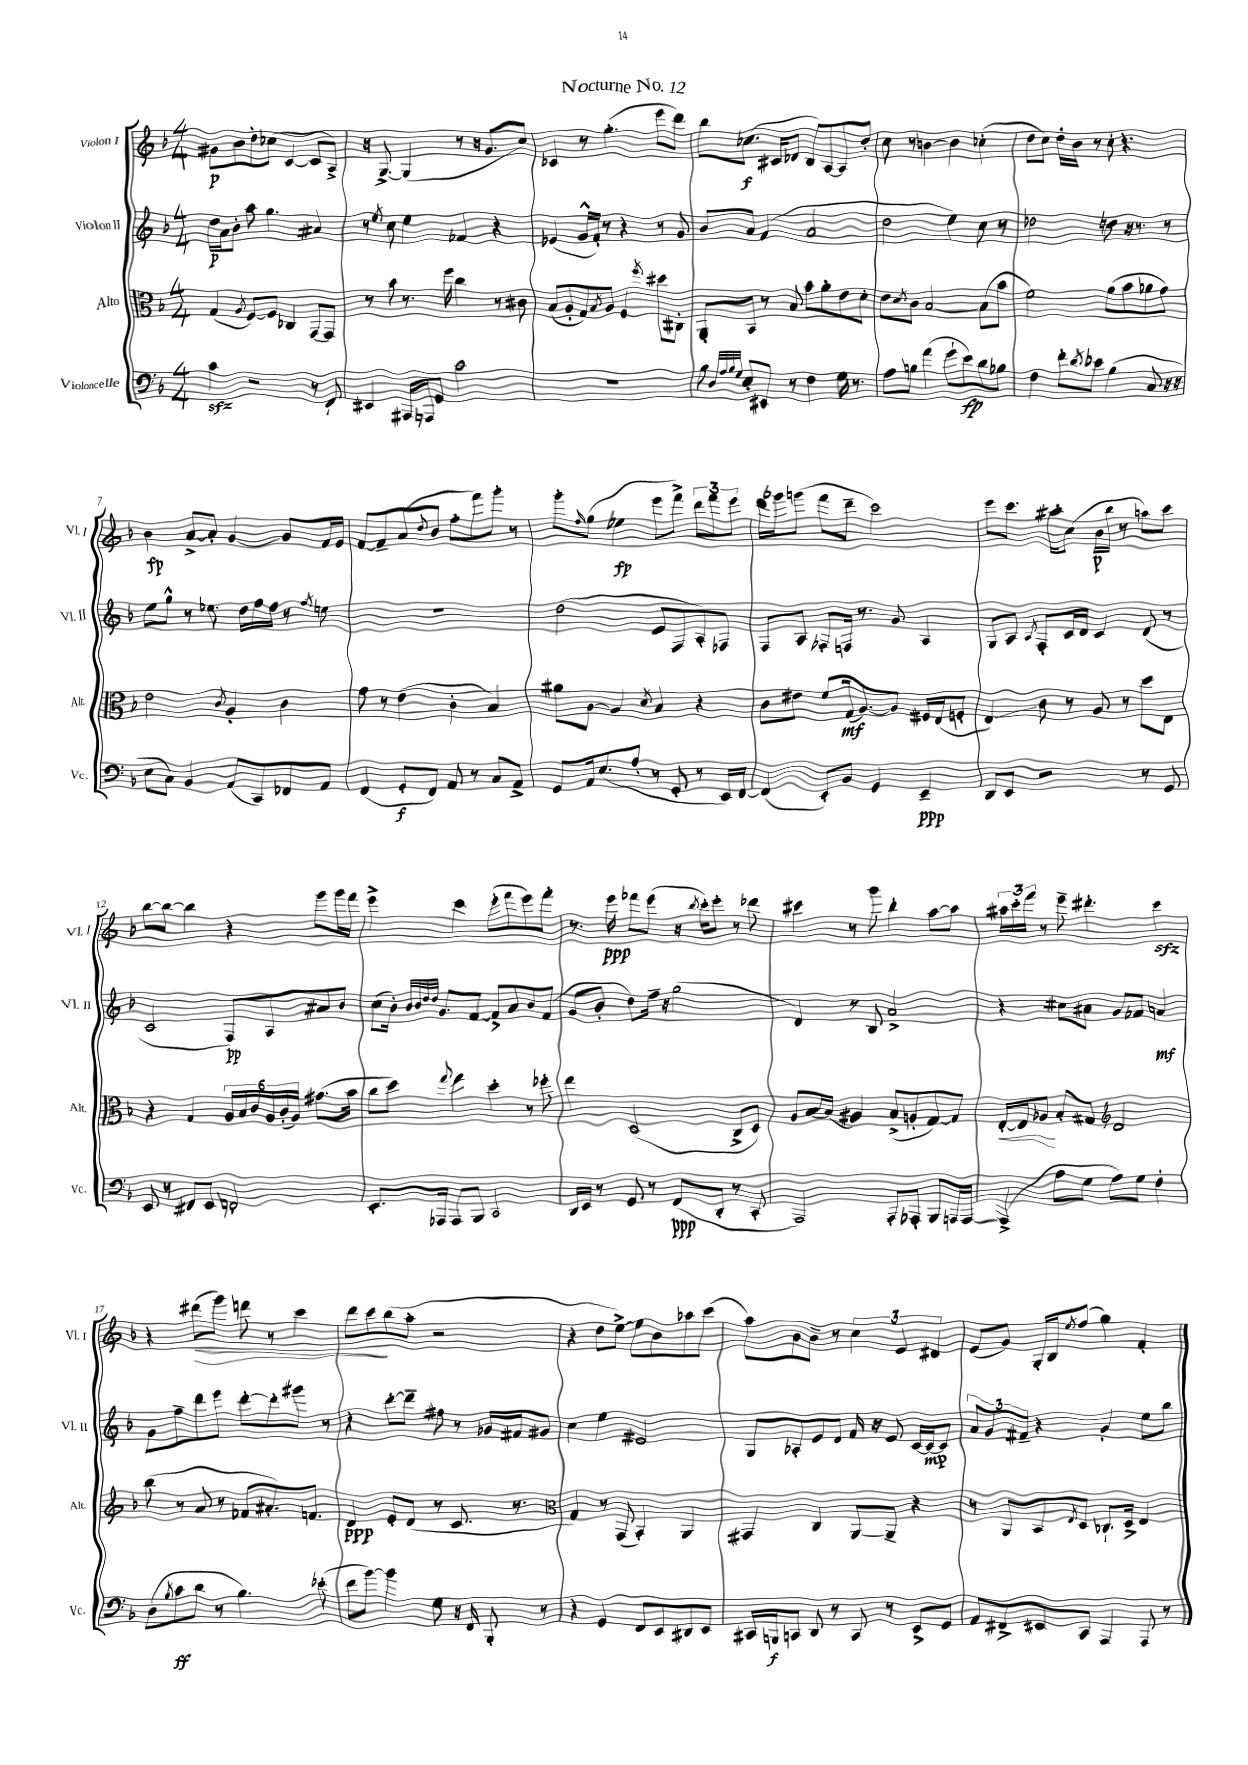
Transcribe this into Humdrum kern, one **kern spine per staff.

**kern	**kern	**kern	**kern
*staff4	*staff3	*staff2	*staff1
*clefF4	*clefC3	*clefG2	*clefG2
*k[b-]	*k[b-]	*k[b-]	*k[b-]
*M4/4	*M4/4	*M4/4	*M4/4
4c\	(4G/	16dd\LL	8g#\L
.	.	16a\J	.
.	.	8b-'\J	8b-\
.	8qA/	.	.
2r	[8F/L)	8aa\	8dd'\
.	8F/]J	4.gg\	(8cc-\J
.	4C-/	.	[4c/
8r	[8GG/L	4a#/	8c/]L
8FF`/	8GG/]J	.	8A^/J)
=	=	=	=
4EE#/	8r	8r	16r
.	.	.	[8.G^/
.	.	8qee/	.
.	8b-\	8cc\	.
16AAA#/LL	8.r	4ee\	(4G/]
16AAA/J	.	.	.
8GG/J	.	.	.
.	16ff\	.	.
2c\	4cc\	4f-/	8r
.	.	.	16r
.	.	.	8.g/L
.	8r	4r	.
.	8c#\	.	8cc/J)
=	=	=	=
1r	(8B-/L	(4e-/	4c-/
.	8A'/	.	.
.	8G/)	16g^^/LL	8r
.	.	16f'/JJ)	.
.	8qB-/	.	.
.	8A/J	8r	(4.gg'\
.	4F/	4r	.
.	8qff/	.	.
.	8dd#\L	8r	8eee\L
.	8C#'\J	8g/	8ddd\J)
=	=	=	=
8B-\	8AA'/L	8b-/L	8bb-\L
32qqD/LLL	.	.	.
32qqA/	.	.	.
32qqB-/	.	.	.
32qqG/JJJ	.	.	.
8E'/L	8BB-/J	8a/J	(8.cc-\J
8EE#/J	8r	(4f/	.
.	.	.	16c#/LK
8r	8B-/	.	8d-/J
4F\	8b-\L	2a/	8B-/L)
.	8a'\	.	[8A/
16G\	8e\	.	8A/]
8.r	.	.	.
.	8d'\J	.	8dd'/J
=	=	=	=
8A\L	8e\L	2dd\	8cc\
.	8qd/	.	.
8B\J	8c\J	.	8r
(4a\	[2B-/	.	[4b\
8g`\L	.	4ee\)	4b\]
8e\)	.	.	.
8d\	(8B-\]L	8cc\	(4cc-'\
8B-\J	8b-\J	8r	.
=	=	=	=
4F\	2f\)	2dd-\	8dd\L
.	.	.	8cc\J)
8f'\L	.	.	16dd'\LL
.	.	.	16b-\JJ
8qd/	.	.	.
8e-\J	.	.	8r
(4B-\	(8a\L	8dd\	8cc'\
.	8b-\	16r	4.r
.	.	8.r	.
8C/	8a-\	.	.
16r	8g\J)	8r	.
16r	.	.	.
=	=	=	=
8E\L	2e\	8ee\L	4b-\
8C\J)	.	8gg^^\J	.
4BB-/	.	8r	[8a^/L
.	.	8.ee-\	8a'/]J
.	8qc/	.	.
(8AA/L	4A'/	.	[4g/
.	.	16dd\LL	.
8CC/)	.	16ff\	.
.	.	16ff\JJ	.
8FF-/	4c\	8r	8g/]L
.	.	8qff/	.
8AA/J	.	8ee\	16f/L
.	.	.	16e/JJ
=	=	=	=
(4FF/	8g\	1r	[8f/L
.	8r	.	8f~/]
8GG'/L	(4e\	.	(8a/
.	.	.	8qqdd/
8FF/J)	.	.	8b-/J
8AA/	4c'\	.	8ff'\L
8r	.	.	8fff\)
8C/L	4B-/)	.	8ggg'\J
8AA^/J	.	.	8r
=	=	=	=
8GG/L	8a#\L	(2dd\	8ggg'\L
.	.	.	16qqff/
16AA/k	[8A\J	.	(8gg\J
(8.E/	.	.	.
.	4A/]	.	4ee-\
8A'/J	.	.	.
.	8qd/	.	.
8r	4B-/	8e/L	8eee\L
8GG'/	.	8F/	8fff^\J)
8r	4r	8A'/)	12ddd\L
.	.	.	12fff\
16EE/LL)	.	8F-/J	.
.	.	.	12eee\J
[16FF/JJ	.	.	.
=	=	=	=
(4FF/]	8c\L	8F/L	16ddd\LL
.	.	.	16ggg-\J
.	8e#\J	8A/J	(8ggg\J
8EE'/L)	8f/L	8F-'/L	8fff\L
8BB-/J	(16G/k	16F/Jk	8ddd~\J
.	[8.A/)	8.r	.
4GG/	.	.	2ccc\)
.	8A/]J	8g/	.
4EE~/	16F#/LL	4A/	.
.	(16E/J	.	.
.	8F'/J	.	.
=	=	=	=
8DD/L	4E/)	8G/L	8eee\L
8EE/J	.	8A/J	8.ccc\J
.	.	8qA/	.
2r	8c\	8F'/L	.
.	.	.	16aa#'\LK
.	8r	16c/L	(8cc\J
.	.	16d/JJ	.
.	8A/	4c/	16b-\LL
.	.	.	16bb-\JJ
.	8r	.	8r
8r	8dd\L	(8d/	8aa\L)
8GG/	8E\J	8r	8ccc\J
=	=	=	=
8EE/	4r	2c/	[8bb-\L
8r	.	.	8bb-\_J
8FF#/L	4G/	.	4bb-\]
8EE/J	.	.	.
2FF'/	24A/LL	8F/L)	4r
.	24B-/	.	.
.	24c/	.	.
.	24A/	8A/	.
.	(24c'/	.	.
.	24A/JJ)	.	.
.	(8.g#\L	8a#/	8ggg\L
.	.	8b-/J	16ggg\L
.	16b-\Jk	.	16fff\JJ
=	=	=	=
8.EE'/L	8cc\L	(8cc\L	4eee^\
.	8dd\J)	16b-'\Jk)	.
.	.	32qqb-/LLL	.
.	.	32qqb-/	.
.	.	32qqdd/	.
.	.	32qqdd/JJJ	.
16AAA-/Jk	.	8.g/L	.
.	8qqgg/	.	.
8AAA-/L	4ee\	.	4ccc\
8BBB-/J	.	[8f/J	.
2CC/	4dd'\	8f^/]L	(8eee'\L
.	.	8a/	8fff\
.	8r	8b-/	8eee\)
.	8ff-'\	(8f/J	8fff'\J
=	=	=	=
16DD/LL	4ee\	8g/L	8.r
16EE/JJ	.	.	.
8r	.	8b-'/J	.
.	.	.	16eee\
8GG/	(2D/	8dd\L)	8fff-\L
8r	.	16ff~\Jk	(8eee\J
.	.	16r	.
(8FF/L	.	(2gg\	16r
.	.	.	8qbb-/
.	.	.	16ccc'\LK)
8DD'/J	.	.	8eee'\J
8r	8C^/L	.	8r
8CC'/	8D/J)	.	8ddd-\
=	=	=	=
2AAA/)	8A/L	4d/)	4ccc#\
.	[16B-/L	.	.
.	(16B-/]JJ	.	.
.	4A#/)	8r	8r
.	.	8B-/	8ggg\
8AAA'/L	(8B-^/L	2a^/	4bb-'\
8AAA-'/J	8A'/	.	.
8BBB-/L	[8G/)	.	[8aa\L
16AAA/L	8G/]J	.	8aa\]J
[16AAA/JJ	.	.	.
=	=	=	=
(4AAA^/]	[16E'/LL	4r	24aa#\LL
.	.	.	24ccc'\
.	16E/]J	.	.
.	.	.	24fff\JJ
.	8A-/J	.	8r
8A\L	8B-'/L	8cc#\L	8eee~\
8G\J	8G#/J	8a#\J	4.ddd#'\
*	*clefG2	*	*
8A\L)	2d/	8g/L	.
8G\J	.	8f-/J	.
4F'\	.	4a/	4ccc\
=	=	=	=
(8D\L	(8bb-\	8g\L	4r
8qB-/	.	.	.
8c\	8r	8ff~\	.
8d\J	8a/	8ddd\	(8ddd#\L
8r	8r	8eee\J	8ggg\J)
4.B-\)	8f-/L	[8ddd'\L	8ddd\
.	8.a#'/)	8ddd'\]	8r
.	.	8ggg#\J	4ccc\
.	8.f/J	.	.
(8e-'\	.	8r	.
=	=	=	=
8f\L	4d/	4r	8ddd\L
[8b-\J)	.	.	8ccc\
4b-\]	8e'/L	[8ddd'\L	(8bb-\
.	(8d/J	8ddd~\]J	8aa'\J
8G\	8r	8ff#\	2r
16r	8.c/	8r	.
16FF/	.	.	.
8BBB-'/	.	16g-/LL	.
.	8.r	16f#/J	.
8r	.	8g#/J	.
=	=	=	=
*	*clefC3	*	*
4r	4G/)	4cc\	4r
4GG/	8r	4ee\	8dd\L
.	(8GG/	.	[8ee^\J)
8FF/L	4BB-'/)	2e#/	8ee\]L
8EE/	.	.	8b-\
8DD#/	4AA/	.	8aa-\
8EE/J	.	.	(8ccc\J
=	=	=	=
16CC#/LL	4GG#/	8G/L	8aa\L)
16BBB/J	.	.	.
8CC/J	.	8A-'/	8g\
8DD/	4C/	8e/	8b-~\J
8r	.	8d/J	8r
8CC/	[8AA/L	16f/	6cc\
.	.	16r	.
8r	8AA~/]J	8e/	.
.	.	.	6e/
8EE^/L	4r	[16c/LL	.
.	.	16c/_J	.
.	.	.	6d#/
8GG/J	.	8c/]J	.
=	=	=	=
8AA/L	8r	12a/L	(8e/L
.	.	12g/	.
8FF#^/	8AA/L	.	8g/J)
.	.	12f#~/J	.
8EE#/	8BB-/	4r	16G'/LL
.	.	.	16B-/J
.	8qE/	.	8qee/
8CC/J	8D/J	.	(8ff/J
4AAA/	8.C-`/L	4g'/	4gg\)
.	16D^/Jk	.	.
8AAA/	4E/	8ee\L	4f'/
8r	.	8bb-\J	.
==	==	==	==
*-	*-	*-	*-
